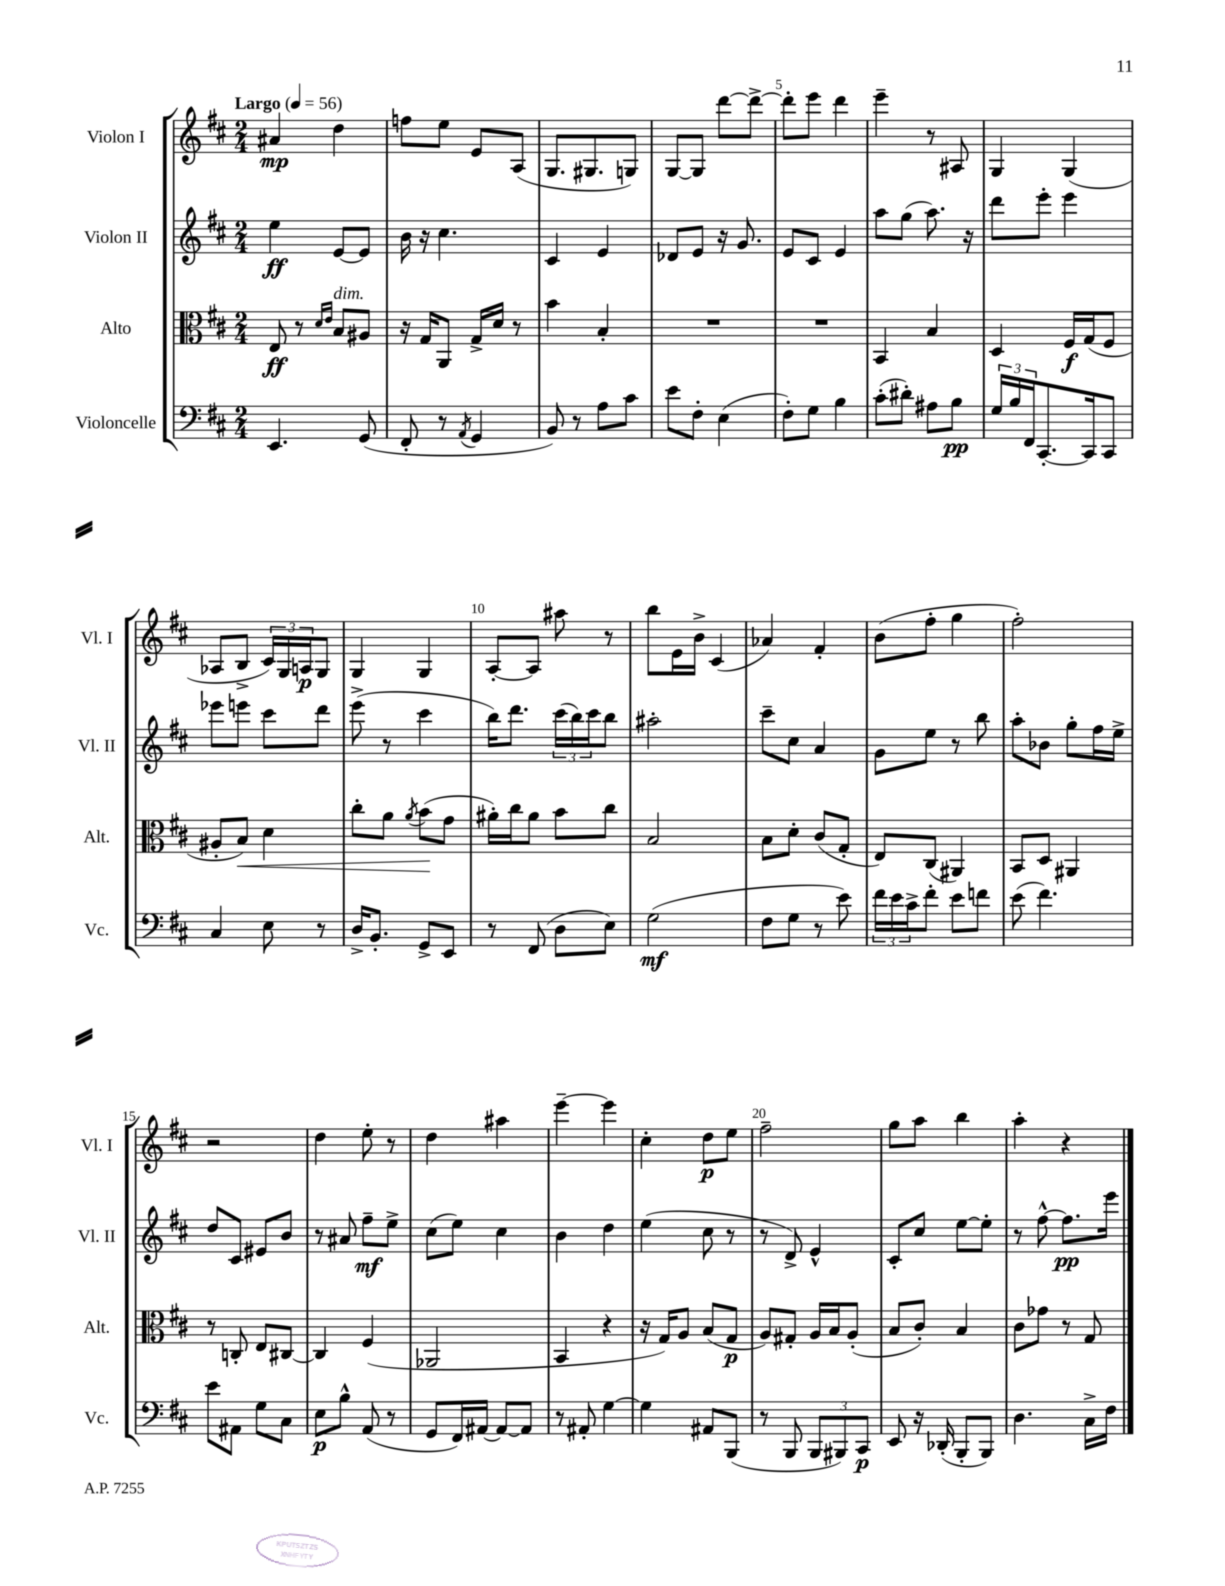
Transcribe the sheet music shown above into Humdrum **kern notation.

**kern	**kern	**kern	**kern
*staff4	*staff3	*staff2	*staff1
*clefF4	*clefC3	*clefG2	*clefG2
*k[f#c#]	*k[f#c#]	*k[f#c#]	*k[f#c#]
*M2/4	*M2/4	*M2/4	*M2/4
*MM56	*MM56	*MM56	*MM56
4.EE	8E	4ee	4a#
.	8r	.	.
.	16qqd	.	.
.	16qqe	.	.
.	8B	[8e	4dd
(8GG	8A#	8e]	.
=	=	=	=
8FF#'	16r	16b	8ff
.	16G	16r	.
8r	8AA	4.cc#	8ee
8qAA	.	.	.
4GG	16G^	.	8e
.	16d	.	.
.	8r	.	(8A
=	=	=	=
8BB)	4b	4c#	8.G
8r	.	.	.
.	.	.	8.G#
8A	4B'	4e	.
8c#	.	.	8G)
=	=	=	=
8e	2r	8d-	[8G
8F#'	.	8e	8G]
(4E	.	16r	[8ddd
.	.	8.g	.
.	.	.	8ddd^_
=	=	=	=
8F#')	2r	8e	8ddd']
8G	.	8c#	8eee
4B	.	4e	4ddd
=	=	=	=
(8c#'	4BB	8aa	4eee~
8d#')	.	(8gg	.
8A#	4B	8.aa)	8r
8B	.	.	8A#
.	.	16r	.
=	=	=	=
24G	4D	8ddd	4G
24B	.	.	.
24FF#	.	.	.
[8.CC#'	.	8eee'	.
.	16F#	4eee	(4G
16CC#]	(16G	.	.
8CC#	8F#	.	.
=	=	=	=
4C#	8A#'	8eee-	8A-
.	8B)	8eee	8B^
8E	4d	8ccc#	24c#)
.	.	.	24G
.	.	.	24A
8r	.	8ddd	8G
=	=	=	=
16D^	8cc#'	(8eee^	4G
8.BB'	.	.	.
.	8a	8r	.
.	8qa	.	.
8GG^	(8b	4ccc#	4G
8EE	8g	.	.
=	=	=	=
8r	16a#')	16bb)	[8A'
.	16cc#	8.ddd	.
(8FF#	8a#	.	8A]
8D	8b	(24ccc#	8aa#
.	.	24bb)	.
.	.	24ccc#	.
8E)	8cc#	8bb	8r
=	=	=	=
(2G	2B	2aa#'	8bb
.	.	.	16e
.	.	.	16b^
.	.	.	(4c#
=	=	=	=
8F#	8B	8ccc#~	4a-)
8G	8d'	8cc#	.
8r	(8c#	4a	4f#'
8e)	8G'	.	.
=	=	=	=
24f#	8E)	8g	(8b
24e	.	.	.
24c#^	.	.	.
8f#'	(8C#	8ee	8ff#'
8e	4AA#)	8r	4gg
8f	.	8bb	.
=	=	=	=
(8e	8BB	8aa'	2ff#')
4.f#)	8D	8b-	.
.	4AA#	8gg'	.
.	.	16ff#	.
.	.	16ee^	.
=	=	=	=
8e	8r	8dd	2r
8AA#	8C'	8c#	.
8G	8E	8e#	.
8C#	[8C#	8b	.
=	=	=	=
8E	4C#]	8r	4dd
8B^^	.	8a#	.
(8AA	(4F#	8ff#~	8ee'
8r	.	8ee^	8r
=	=	=	=
8GG	2AA-	(8cc#	4dd
16FF#)	.	8ee)	.
[16AA#	.	.	.
8AA#_	.	4cc#	4aa#
8AA#]	.	.	.
=	=	=	=
8r	4BB	4b	[4eee~
8AA#'	.	.	.
[4G	4r	4dd	4eee]
=	=	=	=
4G]	16r	(4ee	4cc#'
.	16G)	.	.
.	8A	.	.
8AA#	(8B	8cc#	8dd
(8BBB	8G	8r	8ee
=	=	=	=
8r	8A)	8r	2ff#~
8BBB	8G#'	8d^)	.
12BBB	16A	4e^^	.
.	16B	.	.
12BBB#)	.	.	.
.	(8A'	.	.
12CC#	.	.	.
=	=	=	=
8EE	8B	8c#'	8gg
16r	8c#')	8cc#	8aa
(16DD-'	.	.	.
8BBB'	4B	[8ee	4bb
8BBB)	.	8ee']	.
=	=	=	=
4.D	8c#	8r	4aa'
.	8g-	[8ff#^^	.
.	8r	8.ff#]	4r
16C#^	8G	.	.
16F#	.	16eee	.
==	==	==	==
*-	*-	*-	*-
